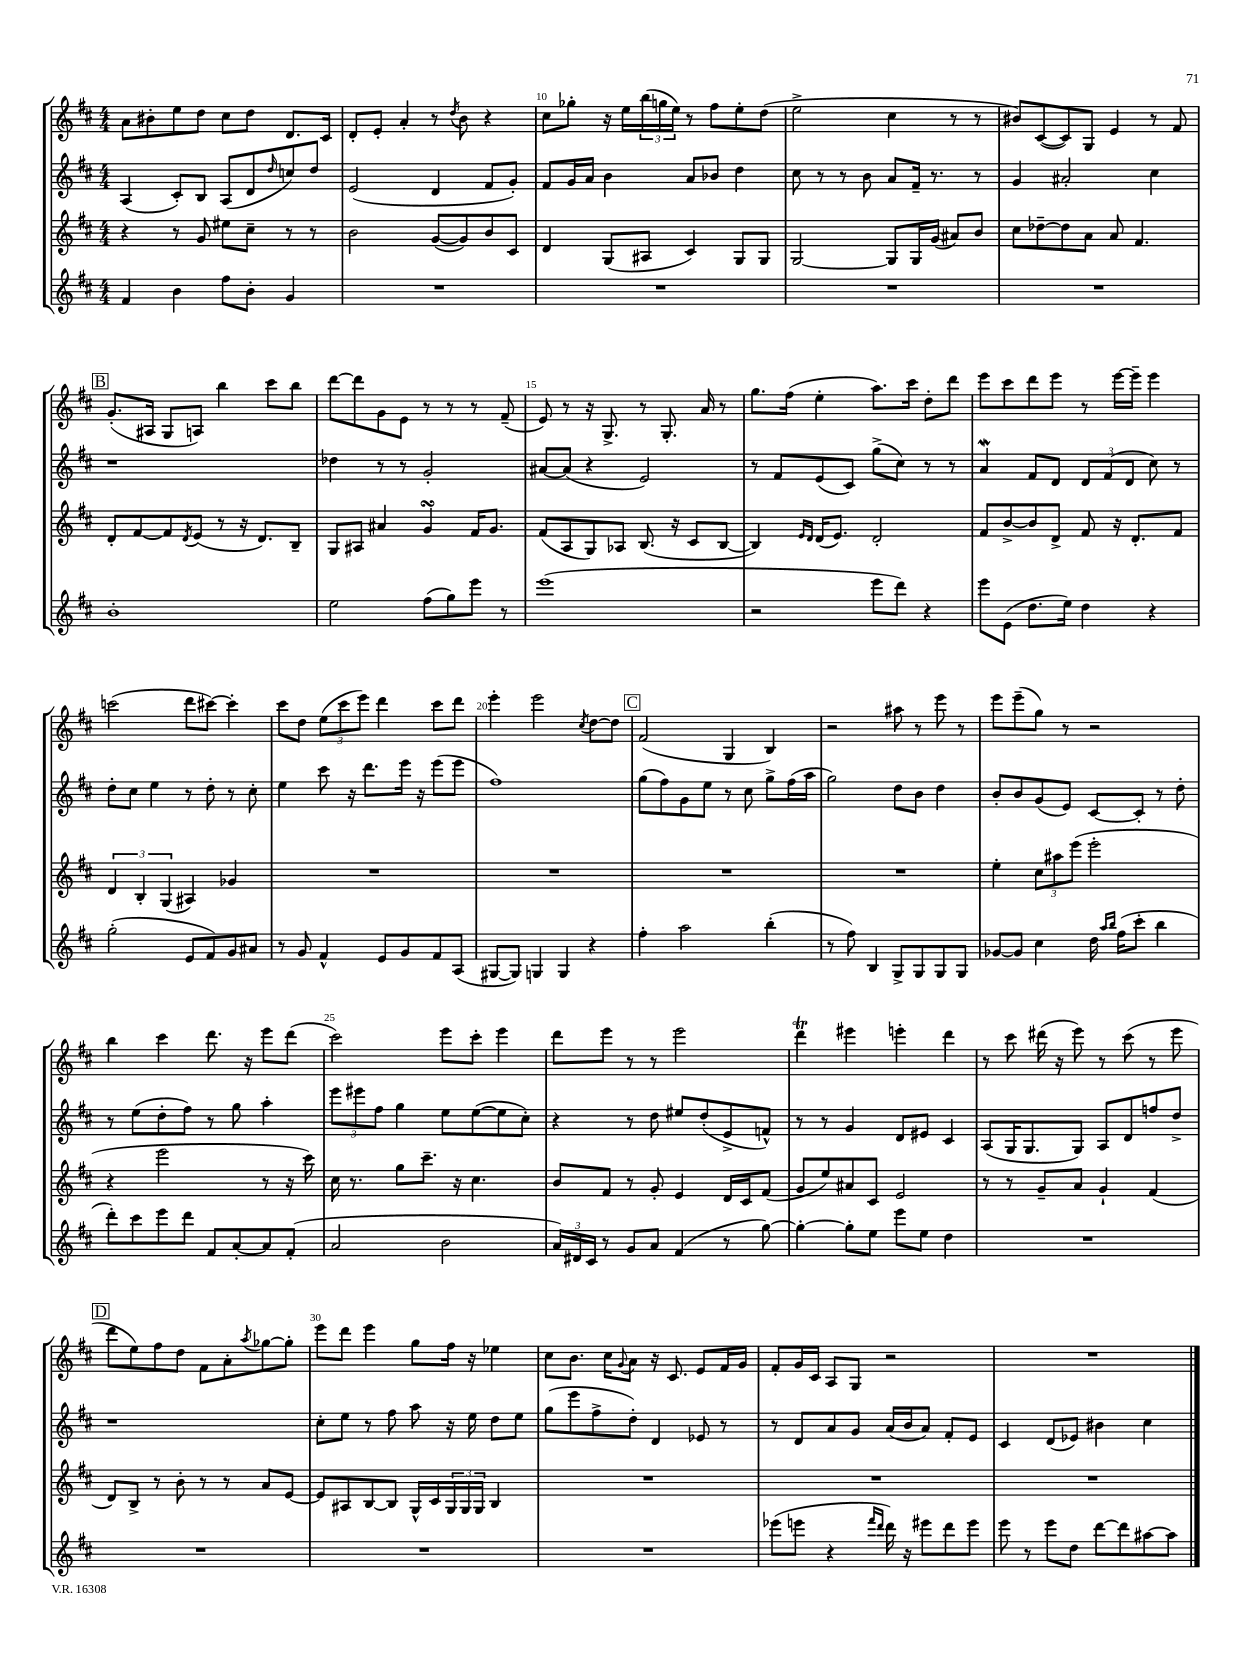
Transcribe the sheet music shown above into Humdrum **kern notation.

**kern	**kern	**kern	**kern
*staff4	*staff3	*staff2	*staff1
*clefG2	*clefG2	*clefG2	*clefG2
*k[f#c#]	*k[f#c#]	*k[f#c#]	*k[f#c#]
*M4/4	*M4/4	*M4/4	*M4/4
4f#	4r	(4A	8a
.	.	.	8b#'
4b	8r	8c#')	8ee
.	8g	8B	8dd
8ff#	8ee#	(8A	8cc#
8b'	8cc#~	8d	8dd
.	.	16qqdd	.
4g	8r	8cc)	8.d
.	8r	8dd	.
.	.	.	16c#
=	=	=	=
1r	2b	(2e	8d'
.	.	.	8e'
.	.	.	4a'
.	([8g	4d	8r
.	.	.	8qdd
.	8g])	.	8b
.	8b	8f#	4r
.	8c#	8g')	.
=	=	=	=
1r	4d	8f#	8cc#
.	.	16g	8gg-'
.	.	16a	.
.	(8G	4b	16r
.	.	.	16ee
.	8A#	.	(24bb
.	.	.	24gg
.	.	.	24ee)
.	4c#)	8a	8r
.	.	8b-	8ff#
.	8G	4dd	8ee'
.	8G	.	(8dd
=	=	=	=
1r	[2G	8cc#	2ee^
.	.	8r	.
.	.	8r	.
.	.	8b	.
.	8G]	8a	4cc#
.	16G	16f#~	.
.	(16g	8.r	.
.	8a#)	.	8r
.	8b	8r	8r
=	=	=	=
1r	8cc#	4g	8b#)
.	[8dd-~	.	([8c#
.	8dd-]	2a#'	8c#])
.	8a	.	8G
.	8a	.	4e
.	4.f#	.	.
.	.	4cc#	8r
.	.	.	8f#
=	=	=	=
1b'	8d'	1r	(8.g'
.	[8f#	.	.
.	.	.	16A#
.	8f#]	.	8G
.	8qd	.	.
.	(8e	.	8A)
.	8r	.	4bb
.	16r	.	.
.	8.d)	.	.
.	.	.	8ccc#
.	8B~	.	8bb
=	=	=	=
2ee	8G	4dd-	[8ddd
.	8A#	.	8ddd]
.	4a#	8r	8g
.	.	8r	8e
(8ff#	4g	2g'	8r
8gg)	.	.	8r
8eee	16f#	.	8r
.	8.g	.	.
8r	.	.	(8f#~
=	=	=	=
(1eee	(8f#	[8a#	8e)
.	8A	(8a#]	8r
.	8G)	4r	16r
.	.	.	8.G^
.	8A-	.	.
.	(8.B	2e)	8r
.	.	.	8.G'
.	16r	.	.
.	8c#	.	.
.	.	.	16a
.	[8B	.	8r
=	=	=	=
2r	4B])	8r	8.gg
.	.	8f#	.
.	.	.	(16ff#
.	16qqe	.	.
.	16qqd	.	.
.	(16d	(8e	4ee'
.	8.e)	.	.
.	.	8c#)	.
8eee	2d'	(8gg^	8.aa)
8ddd)	.	8cc#)	.
.	.	.	16ccc#
4r	.	8r	8dd'
.	.	8r	8ddd
=	=	=	=
8eee	8f#	4a	8eee
(8e	[8b^	.	8ccc#
8.dd	8b]	8f#	8ddd
.	8d^	8d	8eee
16ee)	.	.	.
4dd	8f#	12d	8r
.	.	(12f#	.
.	16r	.	[16eee
.	.	12d	.
.	8.d'	.	16eee~]
4r	.	8cc#)	4eee
.	8f#	8r	.
=	=	=	=
(2gg'	6d	8dd'	(2ccc
.	.	8cc#	.
.	6B'	.	.
.	.	4ee	.
.	(6G	.	.
8e	4A#)	8r	8ddd
8f#)	.	8dd'	[8ccc#)
8g	4g-	8r	4ccc#']
8a#	.	8cc#'	.
=	=	=	=
8r	1r	4ee	8ccc#
8g	.	.	8dd
4f#^^	.	8ccc#	(12ee
.	.	.	12ccc#
.	.	16r	.
.	.	.	12eee)
.	.	8.ddd	.
8e	.	.	4ddd
8g	.	16eee	.
.	.	16r	.
8f#	.	(8eee	8ccc#
(8A	.	8eee	8ddd
=	=	=	=
[8G#	1r	1ff#)	4eee'
8G#])	.	.	.
4G	.	.	2eee
4G	.	.	.
.	.	.	8qcc#
4r	.	.	[8dd
.	.	.	8dd]
=	=	=	=
4ff#'	1r	(8gg	(2f#
.	.	8ff#)	.
2aa	.	8g	.
.	.	8ee	.
.	.	8r	4G
.	.	8cc#	.
(4bb'	.	8gg^	4B)
.	.	(16ff#	.
.	.	16aa	.
=	=	=	=
8r	1r	2gg)	2r
8ff#)	.	.	.
4B	.	.	.
8G^	.	8dd	8aa#
8G	.	8b	8r
8G	.	4dd	8eee
8G	.	.	8r
=	=	=	=
[8g-	4ee'	8b'	8eee
8g-]	.	8b	(8eee~
4cc#	12cc#	(8g	8gg)
.	12aa#	.	.
.	.	8e)	8r
.	(12eee	.	.
16dd	2eee'	[8c#	2r
16qqaa	.	.	.
16qqbb	.	.	.
(16ff#	.	.	.
8ccc#'	.	8c#']	.
4bb	.	8r	.
.	.	8dd'	.
=	=	=	=
8ddd')	4r	8r	4bb
8ccc#	.	(8ee	.
8eee	2eee	8dd'	4ccc#
8ddd	.	8ff#)	.
8f#	.	8r	8.ddd
[8a'	.	8gg	.
.	.	.	16r
8a]	8r	4aa'	8eee
(8f#'	16r	.	(8ddd
.	16ccc#)	.	.
=	=	=	=
2a	16cc#	12eee	2ccc#)
.	8.r	.	.
.	.	12eee#	.
.	.	12ff#	.
.	8gg	4gg	.
.	8.ccc#~	.	.
2b	.	8ee	8eee
.	16r	.	.
.	4.cc#	([8ee	8ccc#'
.	.	8ee]	4eee
.	.	8cc#')	.
=	=	=	=
24a)	8b	4r	8ddd
24d#	.	.	.
24c#	.	.	.
8r	8f#	.	8eee
8g	8r	8r	8r
8a	8g'	8dd	8r
(4f#	4e	8ee#	2eee
.	.	(8dd'	.
8r	16d	8e^	.
.	16c#	.	.
[8gg)	(8f#	8f^^)	.
=	=	=	=
4gg'_	8g	8r	4ddd
.	8ee)	8r	.
8gg']	8a#	4g	4eee#
8ee	8c#	.	.
8eee	2e	8d	4eee'
8ee	.	8e#	.
4dd	.	4c#	4ddd
=	=	=	=
1r	8r	(8A	8r
.	8r	16G	8ccc#
.	.	8.G	.
.	8g~	.	(16ddd#
.	.	.	16r
.	8a	8G)	8eee)
.	4g`	8A	8r
.	.	8d	(8ccc#
.	(4f#	8ff	8r
.	.	8dd^	8eee
=	=	=	=
1r	8d)	1r	8ddd
.	8B^	.	8ee)
.	8r	.	8ff#
.	8b'	.	8dd
.	8r	.	8f#
.	8r	.	8a'
.	.	.	8qaa
.	8a	.	[8gg-
.	[8e	.	8gg-']
=	=	=	=
1r	8e]	8cc#'	8eee
.	8A#	8ee	8ddd
.	[8B	8r	4eee
.	8B]	8ff#	.
.	16G^^	8aa	8gg
.	16c#	.	.
.	24G	16r	16ff#
.	24G	.	.
.	.	16ee	16r
.	24G	.	.
.	4B	8dd	4ee-
.	.	8ee	.
=	=	=	=
1r	1r	(8gg	8cc#
.	.	8eee	8.b
.	.	8ff#^	.
.	.	.	16cc#
.	.	.	8qqg
.	.	8dd')	8a
.	.	4d	16r
.	.	.	8.c#
.	.	8e-	8e
.	.	8r	16f#
.	.	.	16g
=	=	=	=
(8eee-	1r	8r	8f#'
8eee	.	8d	16g
.	.	.	16c#
4r	.	8a	8A
.	.	8g	8G
16qqfff#	.	.	.
16qqddd	.	.	.
16ddd)	.	(16a	2r
16r	.	16b	.
8eee#	.	8a)	.
8ddd	.	8f#'	.
8eee#	.	8e	.
=	=	=	=
8eee	1r	4c#	1r
8r	.	.	.
8eee	.	(8d	.
8dd	.	8e-)	.
[8ddd	.	4b#	.
8ddd]	.	.	.
[8aa#	.	4cc#	.
8aa#]	.	.	.
==	==	==	==
*-	*-	*-	*-
